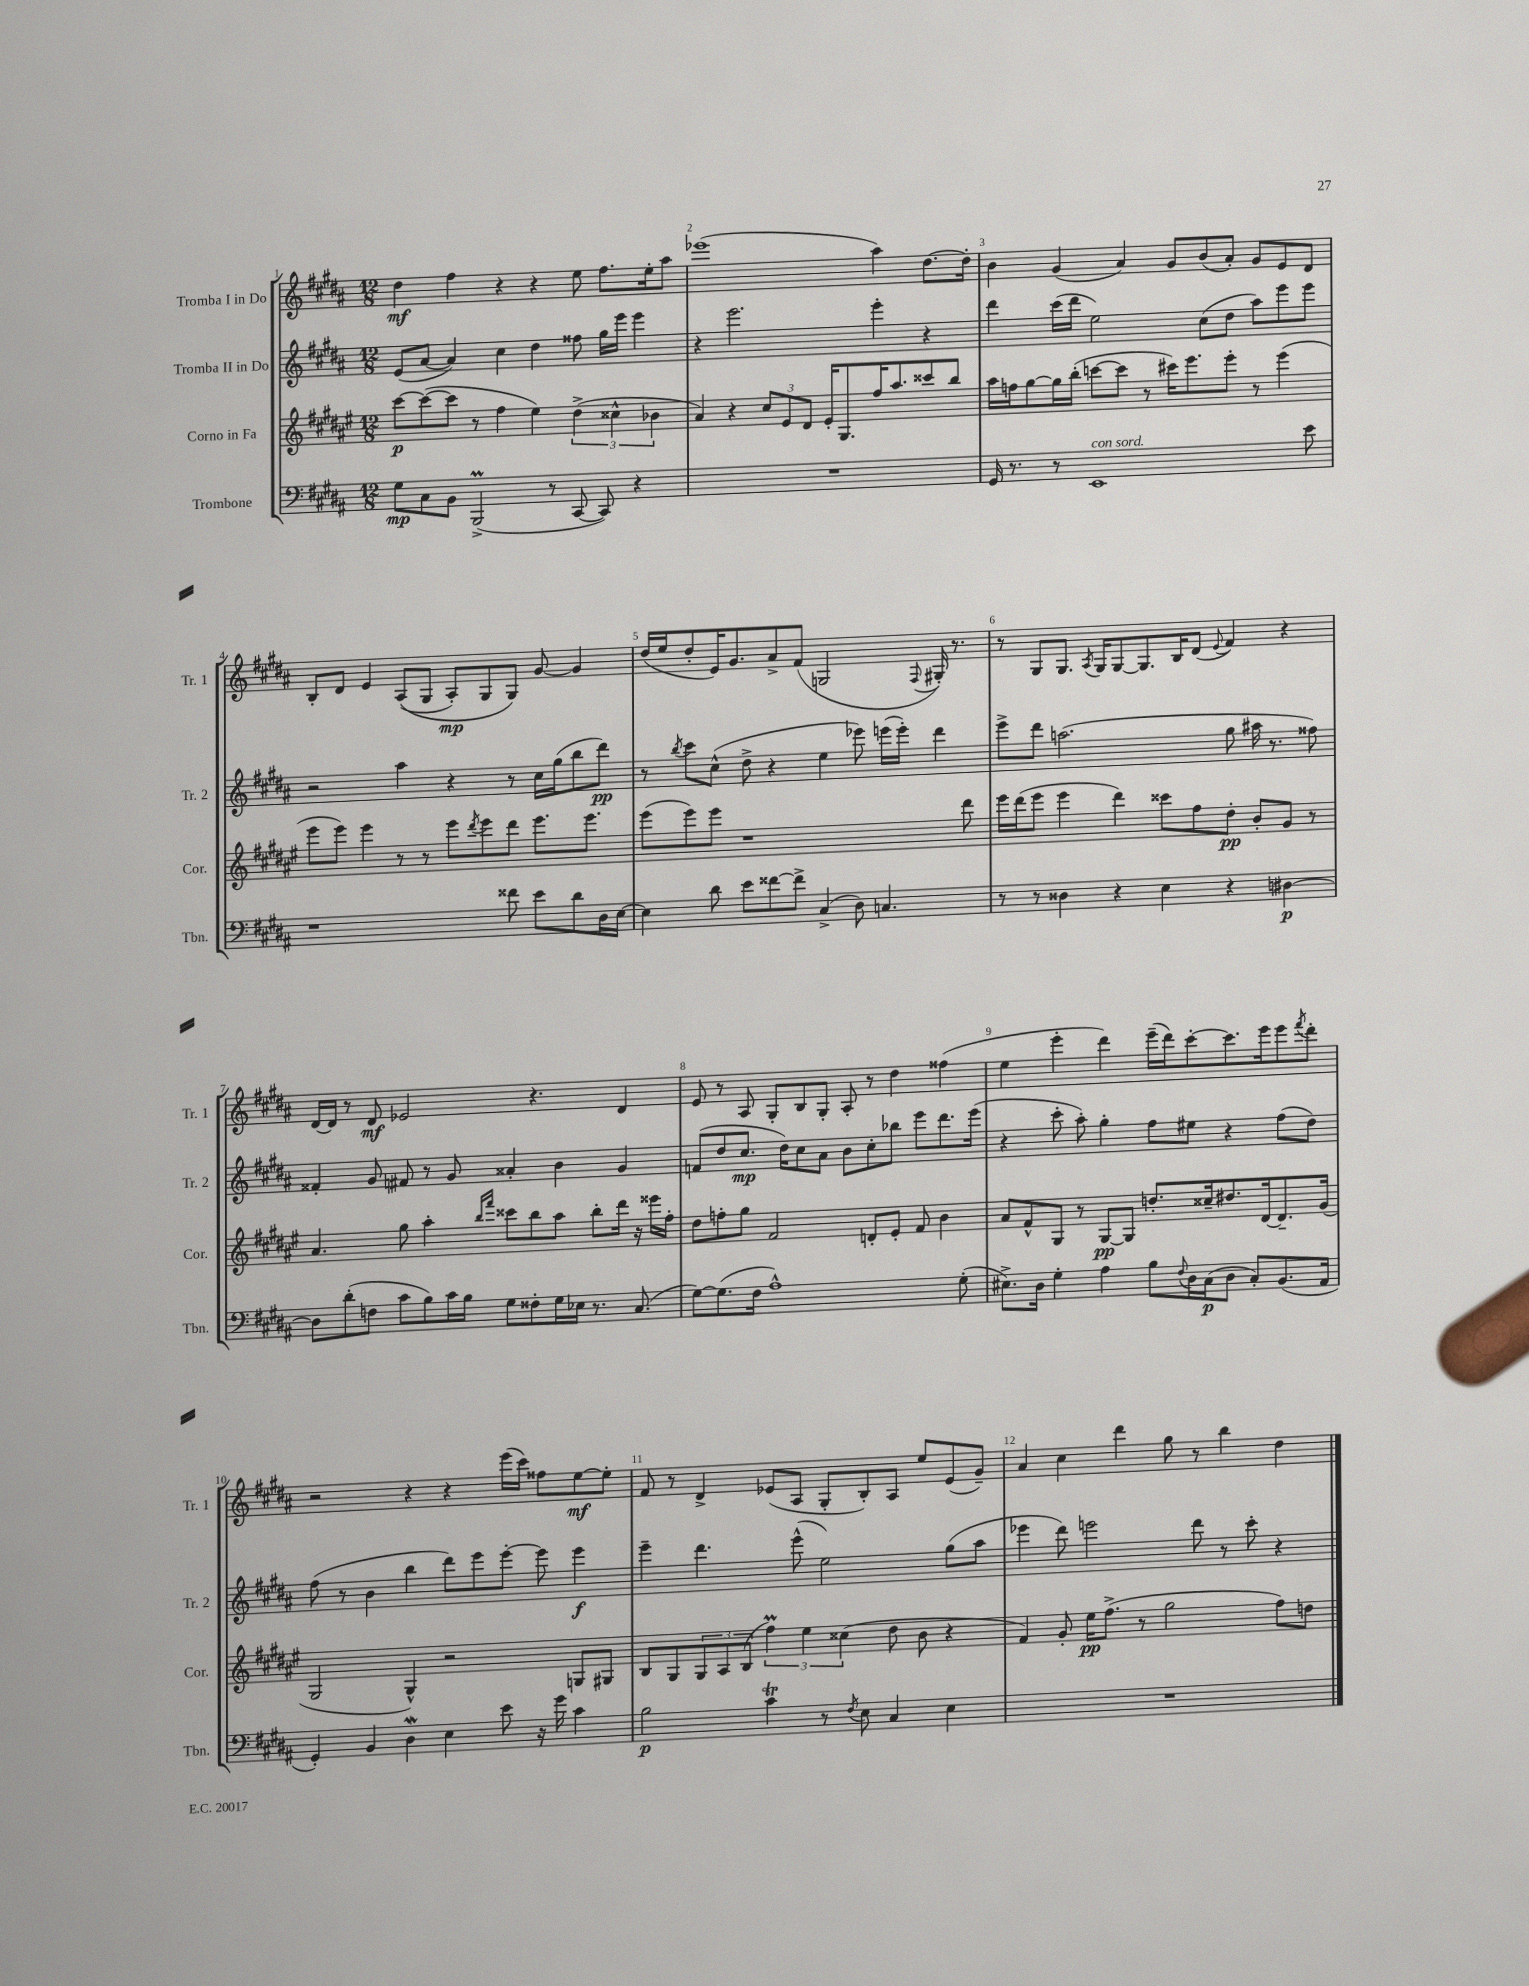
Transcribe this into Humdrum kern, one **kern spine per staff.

**kern	**kern	**kern	**kern
*staff4	*staff3	*staff2	*staff1
*clefF4	*clefG2	*clefG2	*clefG2
*k[f#c#g#d#a#]	*k[f#c#g#d#a#e#]	*k[f#c#g#d#a#]	*k[f#c#g#d#a#]
*M12/8	*M12/8	*M12/8	*M12/8
8G#	[8ccc#	(8e	4dd#
8C#	(8ccc#_	[8a#	.
8BB	8ccc#]	4a#])	4ff#
(2BBB^	8r	.	.
.	4ff#	4cc#	4r
.	4ee#)	4dd#	4r
8r	.	.	.
[8CC#	(6dd#^	8ff##	8ee
8CC#])	.	16gg#	8.ff#
.	6cc##^^	.	.
.	.	16eee	.
4r	.	4eee	.
.	.	.	16ee'
.	6b-	.	.
.	.	.	8aa#
=	=	=	=
1.r	4a#)	4r	(1eee-
.	4r	2.eee	.
.	12cc#	.	.
.	12e#	.	.
.	12d#	.	.
.	16e#'	.	.
.	8.G#	.	.
.	16ff#	4eee'	4aa#)
.	8.aa#	.	.
.	8ccc##	4r	[8.dd#
.	8bb	.	.
.	.	.	16dd#']
=	=	=	=
16GG#	16aa#	4ddd#	4b
8.r	16ff	.	.
.	[8gg#	.	.
8r	16gg#]	(16ccc#	(4g#
.	(16bb'	16ddd#	.
1EE	[8ccc	2ee)	.
.	8ccc]	.	4a#)
.	8r	.	.
.	16ccc#)	.	8g#
.	8.eee#	.	.
.	.	(8cc#	(8b
.	8eee#'	8dd#	8a#')
.	8r	8aa#)	8g#
.	(4eee#	8eee	8e
8e	.	8eee	8d#
=	=	=	=
1r	8eee#	2r	8B'
.	8eee#)	.	8d#
.	4eee#	.	4e
.	8r	4aa#	&((8A#
.	8r	.	8G#
.	8eee#	4r	8A#')
.	8qddd#	.	.
.	8eee#	.	8G#
8f##	8ddd#	8r	8G#&)
8e	8.eee#	16cc#	[8g#
.	.	(16gg#	.
8d#	.	8bb	4g#]
.	8.eee#	.	.
16D#	.	8ddd#)	.
[16E	.	.	.
=	=	=	=
4E]	(8eee#	8r	(16dd#
.	.	.	16ee
.	.	8qbb	.
.	8eee#)	8ccc#	8dd#'
8d#	8eee#	(8cc#^^	16e)
.	.	.	8.g#
8e	1r	8dd#^	.
[8f##	.	4r	8a#^
8f##^]	.	.	(8f#
(4C#^	.	4ee	2G
8D#)	.	8eee-)	.
4.C	.	(16eee	.
.	.	16eee')	.
.	.	.	8qqF#
.	.	4ddd#	16G#')
.	.	.	8.r
.	8ddd#	.	.
=	=	=	=
8r	16eee#	8eee^	8r
.	(16ddd#	.	.
8r	8eee#	8ddd#	8G#
4D##	4eee#	(2.aa	8.G#
.	.	.	8qA#
.	.	.	16G#
4r	4ddd#)	.	[8G#
.	.	.	8.G#]
4E	8ccc##	.	.
.	.	.	16B
.	8ff#	.	(8d#
.	.	.	8qqe
4r	8dd#'	8gg#	4f#)
.	8b'	16aa#	.
.	.	8.r	.
[4D#	8g#	.	4r
.	8r	8ff##)	.
=	=	=	=
8D#]	4.a#	4f##'	[16d#
.	.	.	16d#]
(8d#'	.	.	8r
8F	.	8g#	8d#
8c#	8gg#	8f#	2e-
8B)	4aa#'	8r	.
16c#	.	8g#	.
16B	.	.	.
.	16qqbb	.	.
.	16qqfff#	.	.
8G#	8ccc##	4a##'	.
8F##'	8bb	.	4.r
16G#	8aa#	4b	.
16E-	.	.	.
8.r	8bb'	.	.
.	16ddd#	4g#	4d#
(8.C#	16r	.	.
.	16eee##	.	.
.	16ff#'	.	.
=	=	=	=
[8G#)	8dd#	(8f	8e
(8.G#]	8ff'	8dd#	8r
.	8gg#	8.cc#	8A#
16F#	.	.	.
1A#^^)	2f#	.	8G#'
.	.	16dd#)	.
.	.	8cc#	8B
.	.	8a#	8G#'
.	.	8b	8A#'
.	8d'	8cc#'	8r
.	8e#'	8bb-	4dd#
.	8f#	8eee	.
.	4b	8.ddd#	(4ff##
(8G#'	.	.	.
.	.	(16eee	.
=	=	=	=
8.E#^)	8a#	4r	4ee
.	8f#^^	.	.
16D#	.	.	.
4G#'	8G#	8ccc#'	4eee'
.	8r	8aa#')	.
4A#	[8G#	4gg#'	4ddd#)
.	8G#]	.	.
8B	8.dd'	8ff#	(16eee~
.	.	.	16ddd#)
8qqF#	.	.	.
16D#	.	8ee#	[8ccc#'
(16C#	16cc##~	.	.
8D#	8.dd#	4r	8.ccc#]
8C#')	.	.	.
.	[16d#	.	16eee
(8.BB	8.d#~]	(8ff#	8eee
.	.	.	8qfff#
.	.	8dd#)	8ddd#'
16AA#	(16g#	.	.
=	=	=	=
4GG#')	2G#	(8ff#	2r
.	.	8r	.
4BB	.	4b	.
4D#	4G#^^)	4bb	4r
4E	2r	8ddd#)	4r
.	.	8eee	.
8e	.	[8eee'	(16eee
.	.	.	16ccc#)
16r	.	8eee]	8ff##
16g#	.	.	.
4c#	8G	4eee	[8ee
.	8G#	.	8ee']
=	=	=	=
2B	8B	4eee~	8f#
.	8G#	.	8r
.	12G#	4.ddd#	4d#^
.	12A#	.	.
.	(12B	.	.
4c#	6ff#)	.	(8e-
.	.	(8eee^^	8A#
.	6ee#	.	.
8r	.	2ee)	8G#'
.	(6cc##	.	.
8qF#	.	.	.
8E	.	.	8B')
4C#	8dd#	.	8A#
.	8b	.	8ee
4E	4r	(8gg#	(8e-
.	.	8aa#	8g#~)
=	=	=	=
1.r	4f#)	4eee-	4a#
.	8g#'	8ddd#)	4cc#
.	16ee#	2eee	.
.	(8.ff#^	.	.
.	.	.	4ddd#
.	8r	.	.
.	2gg#	.	8gg#
.	.	8ddd#	8r
.	.	8r	4bb
.	.	8ccc#'	.
.	8ff#)	4r	4dd#
.	8dd	.	.
==	==	==	==
*-	*-	*-	*-
